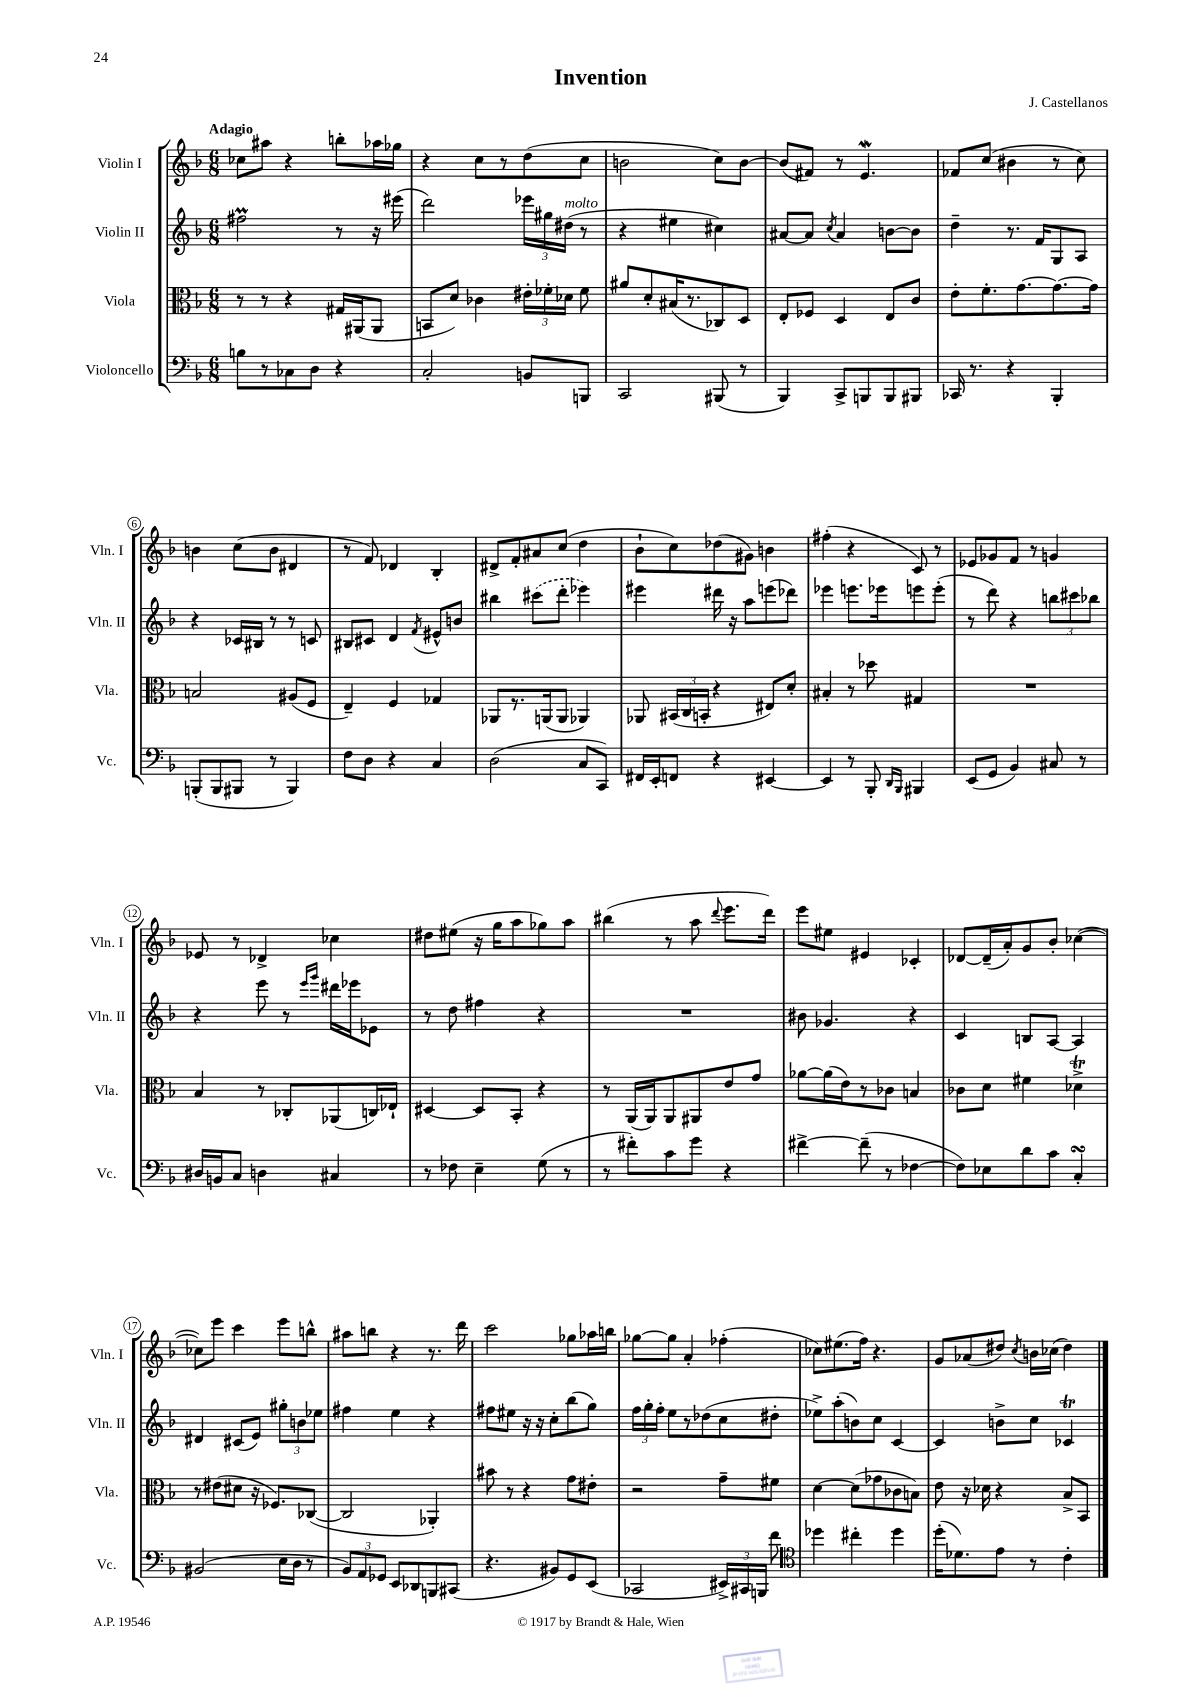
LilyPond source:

\header { title = "Invention" composer = "J. Castellanos" }
<<
\new StaffGroup <<
\new Staff = "s0" \with { instrumentName = "Violin I" shortInstrumentName = "Vln. I" } {
    \clef treble \key f \major \numericTimeSignature \time 6/8 \tempo "Adagio"
    \autoBeamOff ces''8[ ais''8] r4 b''8[-. aes''16 ges''16] |
    r4 c''8[ r8 d''8( c''8] |
    b'2 c''8[) b'8]~ |
    b'8[( fis'8]) r8 e'4.\mordent |
    fes'8[ c''8]( bis'4 r8 c''8) |
    b'4 c''8[( b'8] dis'4 |
    r8 f'8) des'4 bes4-. |
    dis'8[-> f'8-. ais'8 c''8]( d''4 |
    bes'8[-! c''8) des''8( gis'8]) b'4 |
    fis''4-.( r4 c'8) r8 |
    ees'8[ ges'8 f'8] r8 g'4 |
    ees'8 r8 des'4-> ces''4 |
    dis''8[ eis''8]( r16 g''16[ a''8 ges''8) a''8] |
    bis''4( r8 a''8 \appoggiatura { d'''8 } e'''8.[ d'''16]) |
    e'''8[ eis''8] eis'4 ces'4-. |
    des'8[~ des'16--( a'16-.) g'8 bes'8]-. ces''4~( |
    ces''8[) e'''8] c'''4 e'''8[ b''8]-^ |
    ais''8[ b''8] r4 r8. d'''16 |
    c'''2 ges''8[ aes''16 b''16] |
    ges''8[~ ges''8] a'4-. fes''4-.( |
    ces''8[) eis''8.( f''16]) r4. |
    g'8[ aes'8( dis''8]) \acciaccatura { c''8 } b'16[ ces''16]( dis''4) \bar "|." |
}
\new Staff = "s1" \with { instrumentName = "Violin II" shortInstrumentName = "Vln. II" } {
    \clef treble \key f \major \numericTimeSignature \time 6/8
    \autoBeamOff fis''2\prall r8 r16 eis'''16( |
    d'''2) \tuplet 3/2 { ees'''16[ gis''16 dis''16]^\markup { \italic "molto" }( } r8 |
    r4 eis''4 cis''4) |
    ais'8[~ ais'8] \acciaccatura { c''8 } ais'4 b'8[~ b'8] |
    d''4-- r8. f'16[ g8 a8] |
    r4 ces'16[ bis16] r8 r8 c'8 |
    bis8[ cis'8] d'4 \acciaccatura { f'8 } eis'8[-^ b'8] |
    bis''4 \once \slurDashed cis'''8[( d'''8]-. ees'''4) |
    eis'''4 dis'''16 r16 a''8[ e'''8( des'''8]) |
    ees'''4 e'''8.[ ees'''16 e'''8 e'''8]-.( |
    r8 d'''8) r4 \tuplet 3/2 { b''8[ cis'''8 bes''8] } |
    r4 e'''8 r8 \grace { e'''16[ g'''16] } dis'''16[ ees'''16 ees'8] |
    r8 d''8 fis''4 r4 |
    R2. |
    bis'8 ges'4. r4 |
    c'4 b8[ a8]~ a4 |
    dis'4 cis'8[( e'8]) \tuplet 3/2 { gis''8[-. b'8 ees''8] } |
    fis''4 e''4 r4 |
    fis''8[ eis''8] r16 r16 c''8[-. bes''8( g''8]) |
    \tuplet 3/2 { f''16[ g''16-. f''16]-. } e''8[ r8 des''8( c''8 dis''8]-. |
    ees''8[->) a''8-.( b'8) c''8] c'4~ |
    c'4 b'8[-> c''8] ces'4\trill \bar "|." |
}
\new Staff = "s2" \with { instrumentName = "Viola" shortInstrumentName = "Vla." } {
    \clef alto \key f \major \numericTimeSignature \time 6/8
    \autoBeamOff r8 r8 r4 gis16[ ais,16( ais,8] |
    b,8[ d'8]) ces'4 \tuplet 3/2 { eis'16[-. fes'16-. des'16] } fes'8 |
    ais'8[ d'8-. bis16( r8. ces8) d8] |
    e8[-. fes8] d4 e8[ c'8] |
    e'8[-. f'8.-. g'8.~ g'8.~ g'16] |
    b2 ais8[( f8] |
    e4--) f4 ges4 |
    aes,8[ r8. a,16( a,8] aes,4) |
    aes,8 \tuplet 3/2 { bis,16[( c16 b,16]-. } r4 eis8[) d'8]-. |
    bis4-. r8 des''8 gis4 |
    R2. |
    bes4 r8 ces8[-. aes,8( c16) ees16]-! |
    dis4~ dis8[ bes,8]-. r4 |
    r8 a,16[( a,16) a,8 ais,8 e'8 g'8] |
    aes'8[~ aes'16( e'16) r8 ces'8] b4 |
    ces'8[ d'8] fis'4 des'4->\trill |
    r8 eis'8[( dis'8] r16 fes8.[) ces8]~( |
    ces2 aes,4-.) |
    bis'8 r8 r4 g'8[ eis'8]-. |
    r2 g'8[-- fis'8] |
    d'4~ d'8[( ges'8 ces'8 b8]) |
    e'8 r16 des'16 r4 bes8[-> bes,8] \bar "|." |
}
\new Staff = "s3" \with { instrumentName = "Violoncello" shortInstrumentName = "Vc." } {
    \clef bass \key f \major \numericTimeSignature \time 6/8
    \autoBeamOff b8[ r8 ces8 d8] r4 |
    c2-. b,8[ b,,8] |
    c,2 bis,,8( r8 |
    bes,,4) c,8[-> b,,8 b,,8 bis,,8] |
    ces,16 r8. r4 bes,,4-. |
    b,,8[-.( b,,8 bis,,8] r8 bis,,4) |
    f8[ d8] r4 c4 |
    d2( c8[ c,8]) |
    fis,16[ e,16-. f,8] r4 eis,4~ |
    eis,4 r8 bes,,8-. \grace { d,16[ bes,,16] } bis,,4 |
    e,8[( g,8] bes,4) cis8 r8 |
    dis16[ b,16 c8] d4 cis4 |
    r8 fes8 e4-- g8( r8 |
    r8 fis'8[-.) c'8 g'8] r4 |
    fis'4~-> fis'8--( r8 fes4~ |
    fes8[) ees8 d'8 c'8] c4-.\turn |
    bis,2( e16[ d16] r8 |
    \tuplet 3/2 { bes,8[) a,8 ges,8] } e,8[ des,8 b,,8 cis,8]( |
    r4. bis,8[) g,8 e,8]( |
    ces,2 \tuplet 3/2 { eis,16[->) cis,16 b,,16] } f'8 |
    \clef tenor des''4 cis''4-. des''4 |
    d''16[-.( des'8.) e'8] r8 c'4-. \bar "|." |
}
>>
>>
\layout { \context { \Score \override BarNumber.stencil = #(make-stencil-circler 0.1 0.3 ly:text-interface::print) } }
